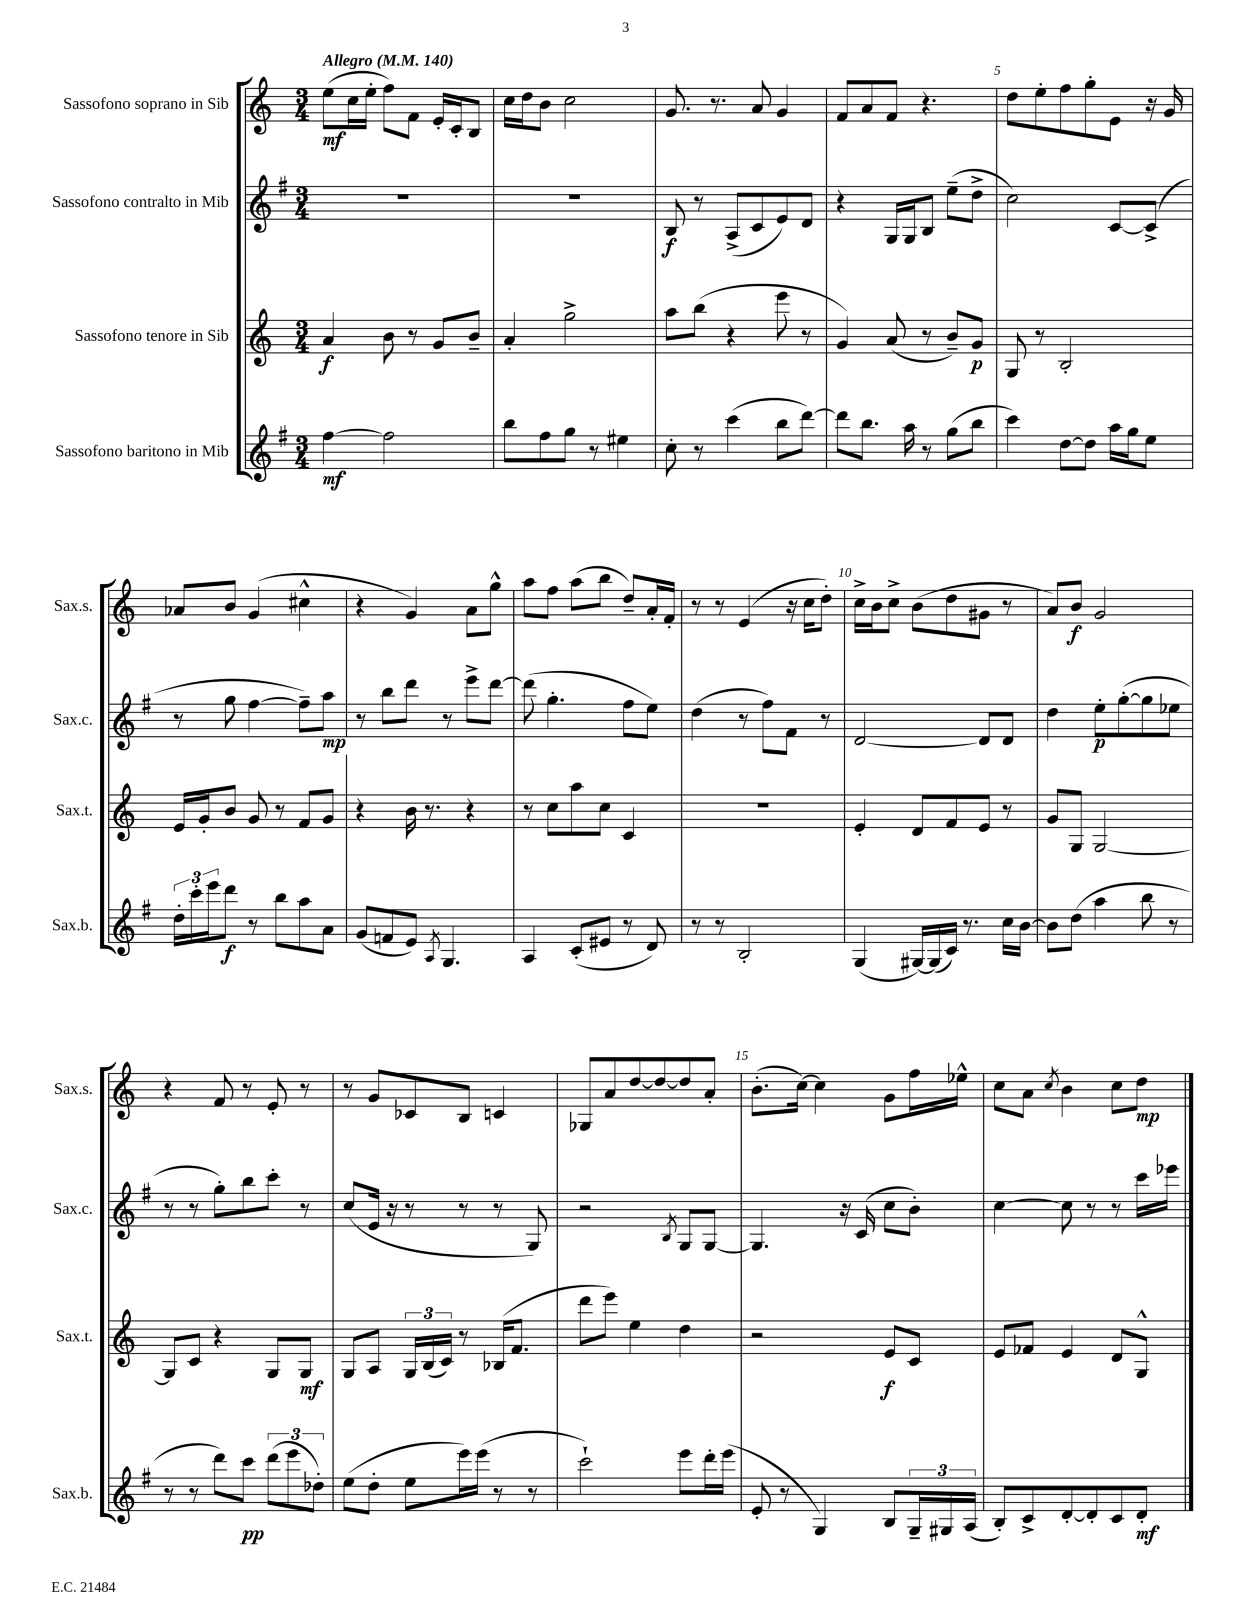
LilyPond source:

<<
\new StaffGroup <<
\new Staff = "s0" \with { instrumentName = "Sassofono soprano in Sib" shortInstrumentName = "Sax.s." } {
    \clef treble \key c \major \numericTimeSignature \time 3/4 \tempo "Allegro" 4 = 140
    e''8\mf( c''16 e''16-. f''8) f'8 e'16-. c'16-. b8 |
    c''16 d''16 b'8 c''2 |
    g'8. r8. a'8 g'4 |
    f'8 a'8 f'8 r4. |
    d''8 e''8-. f''8 g''8-. e'8 r16 g'16 |
    aes'8 b'8 g'4( cis''4-^ |
    r4 g'4) a'8 g''8-^ |
    a''8 f''8 a''8( b''8 d''8--) a'16-. f'16-. |
    r8 r8 e'4( r16 c''16 d''8-.) |
    c''16-> b'16 c''8-> b'8( d''8 gis'8 r8 |
    a'8) b'8\f g'2 |
    r4 f'8 r8 e'8-. r8 |
    r8 g'8 ces'8 b8 c'4 |
    ges8 a'8 d''8~ d''8~ d''8 a'8-. |
    b'8.-.( c''16~) c''4 g'8 f''16 ees''16-^ |
    c''8 a'8 \acciaccatura { c''8 } b'4 c''8 d''8\mp \bar "|." |
}
\new Staff = "s1" \with { instrumentName = "Sassofono contralto in Mib" shortInstrumentName = "Sax.c." } {
    \clef treble \key g \major \numericTimeSignature \time 3/4
    R2. |
    R2. |
    b8\f r8 a8->( c'8 e'8) d'8 |
    r4 g16 g16 b8 e''8--( d''8-> |
    c''2) c'8~ c'8->( |
    r8 g''8 fis''4~ fis''8--) a''8\mp |
    r8 b''8 d'''8 r8 e'''8-> d'''8~ |
    d'''8( g''4.-. fis''8 e''8) |
    d''4( r8 fis''8) fis'8 r8 |
    d'2~ d'8 d'8 |
    d''4 e''8-.\p g''8~-.( g''8 ees''8 |
    r8 r8 g''8-.) b''8 c'''8-. r8 |
    c''8( e'16 r16 r8 r8 r8 g8) |
    r2 \acciaccatura { b8 } g8 g8~ |
    g4. r16 c'16( c''8 b'8-.) |
    c''4~ c''8 r8 r8 c'''16 ees'''16 \bar "|." |
}
\new Staff = "s2" \with { instrumentName = "Sassofono tenore in Sib" shortInstrumentName = "Sax.t." } {
    \clef treble \key c \major \numericTimeSignature \time 3/4
    a'4\f b'8 r8 g'8 b'8-- |
    a'4-. g''2-> |
    a''8 b''8( r4 e'''8 r8 |
    g'4) a'8( r8 b'8--) g'8\p |
    g8 r8 b2-. |
    e'16 g'16-. b'8 g'8 r8 f'8 g'8 |
    r4 b'16 r8. r4 |
    r8 c''8 a''8 c''8 c'4 |
    R2. |
    e'4-. d'8 f'8 e'8 r8 |
    g'8 g8 g2~ |
    g8 c'8 r4 g8 g8\mf |
    g8 a8 \tuplet 3/2 { g16 b16( c'16) } r8 bes16( f'8. |
    d'''8 e'''8) e''4 d''4 |
    r2 e'8\f c'8 |
    e'8 fes'8 e'4 d'8 g8-^ \bar "|." |
}
\new Staff = "s3" \with { instrumentName = "Sassofono baritono in Mib" shortInstrumentName = "Sax.b." } {
    \clef treble \key g \major \numericTimeSignature \time 3/4
    fis''4~\mf fis''2 |
    b''8 fis''8 g''8 r8 eis''4 |
    c''8-. r8 c'''4( b''8 d'''8~) |
    d'''8 b''8. a''16 r8 g''8( b''8 |
    c'''4) d''8~ d''8 a''16 g''16 e''8 |
    \tuplet 3/2 { d''16-. c'''16-. e'''16 } d'''8\f r8 b''8 a''8 a'8 |
    g'8( f'8 e'8) \acciaccatura { a8 } g4. |
    a4 c'8-.( eis'8 r8 d'8) |
    r8 r8 b2-. |
    g4( gis16~) gis16( c'16) r8. c''16 b'16~ |
    b'8 d''8( a''4 b''8 r8 |
    r8 r8 d'''8) c'''8\pp \tuplet 3/2 { d'''8( e'''8 des''8-.) } |
    e''8( d''8-. e''8 e'''16) e'''16( r8 r8 |
    c'''2-!) e'''8 d'''16-. e'''16( |
    e'8-. r8 g4) b8 \tuplet 3/2 { g16-- gis16 a16( } |
    b8-.) c'8-> d'8~-. d'8-. c'8 d'8-.\mf \bar "|." |
}
>>
>>
\layout { \context { \Score \override BarNumber.break-visibility = ##(#f #t #t) barNumberVisibility = #(every-nth-bar-number-visible 5) } }
